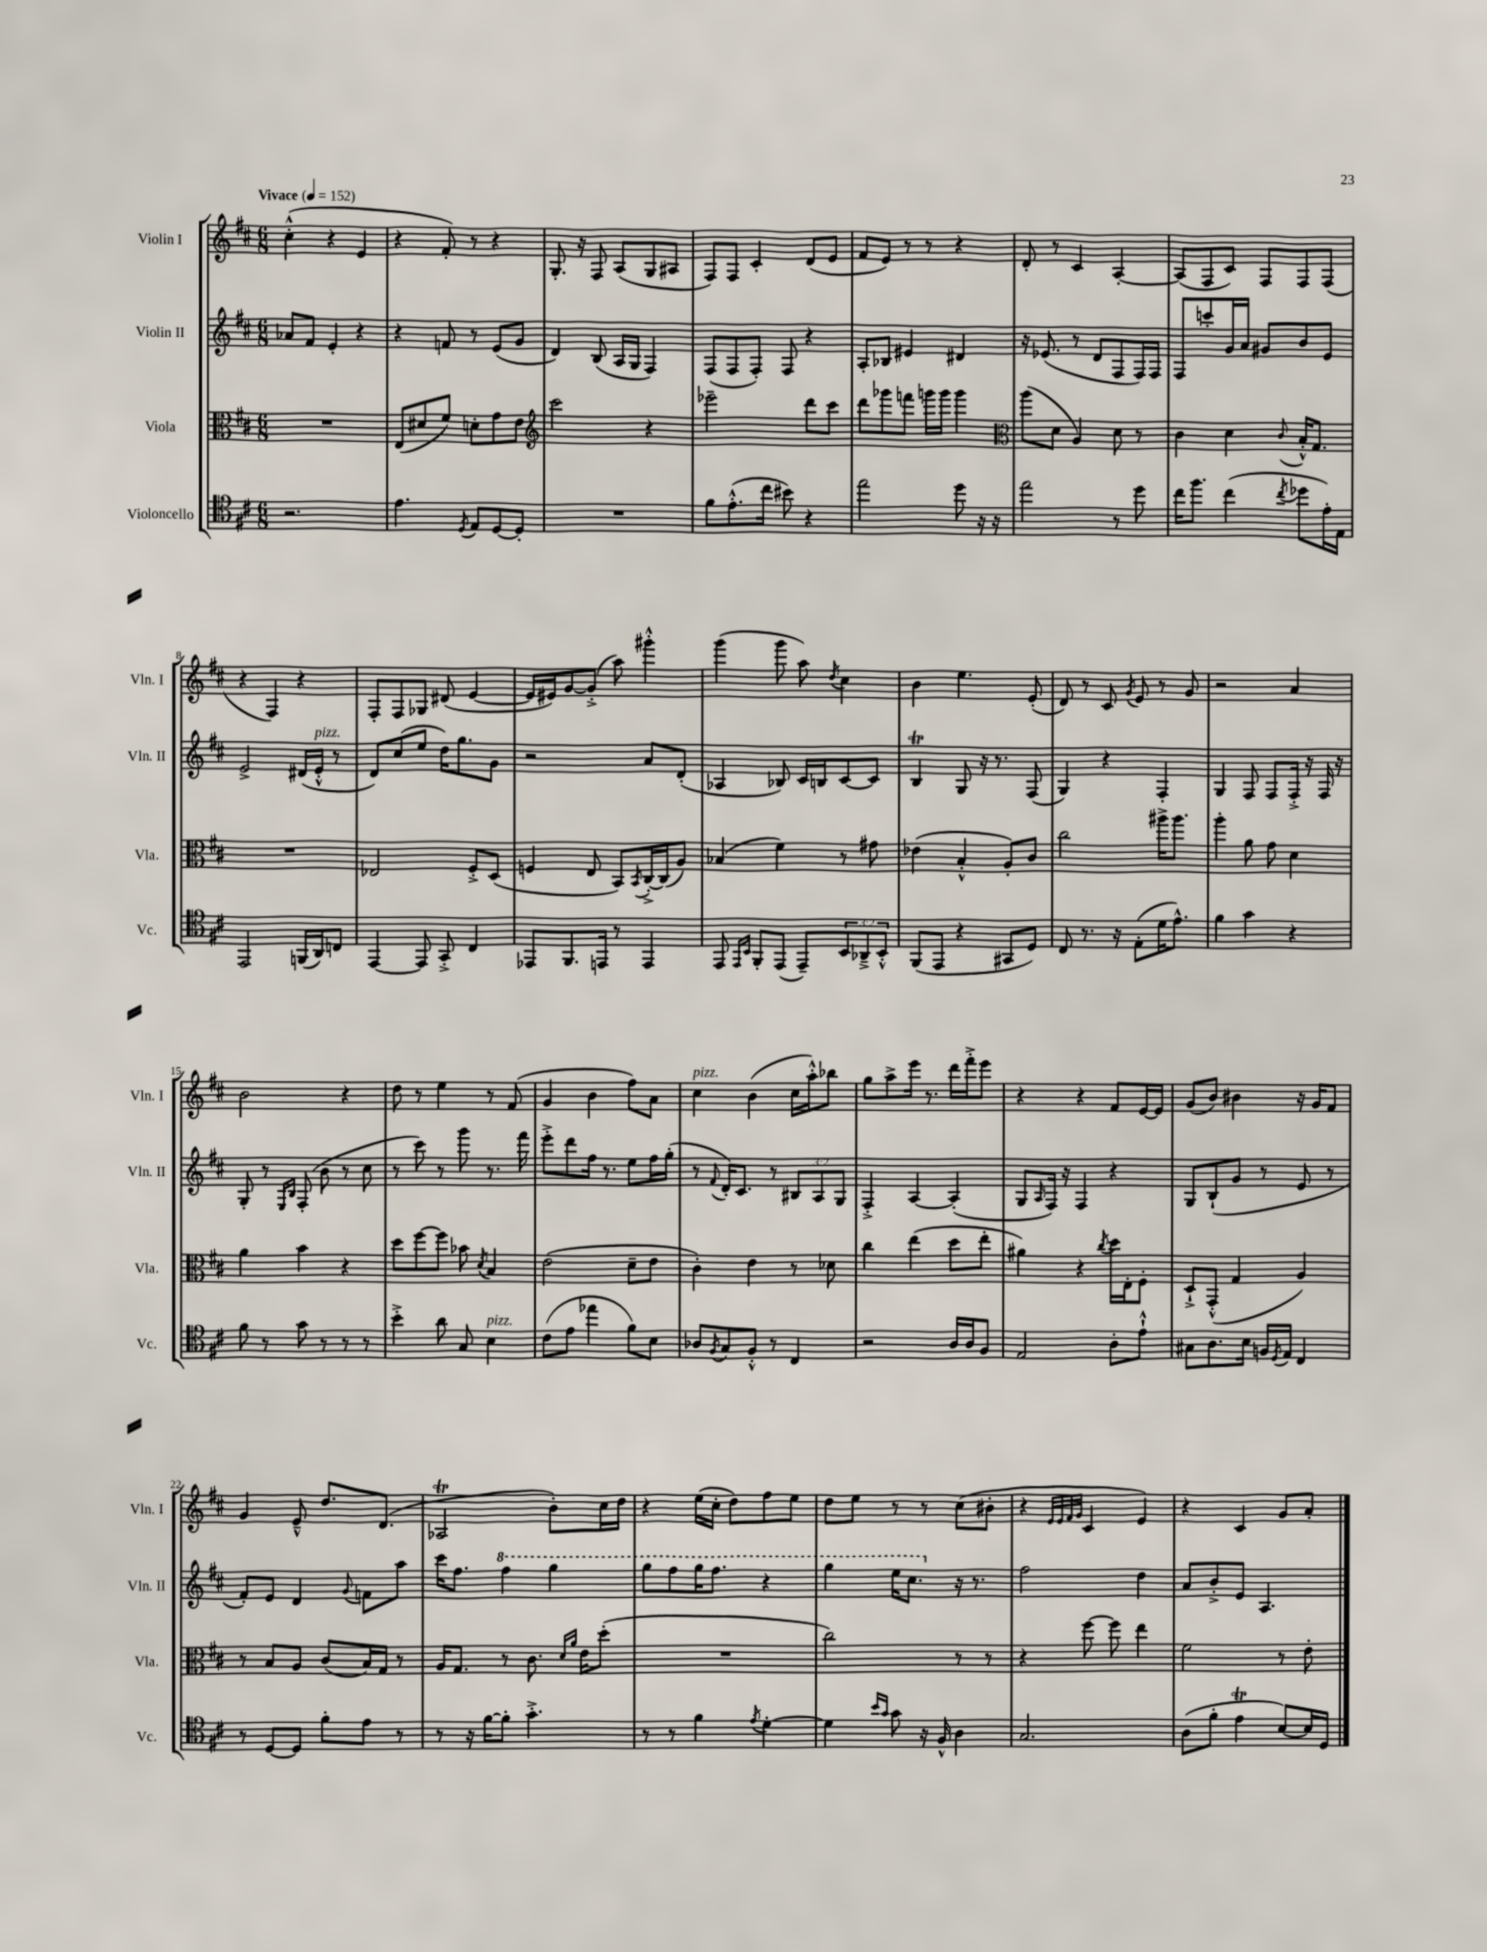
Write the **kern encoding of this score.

**kern	**kern	**kern	**kern
*staff4	*staff3	*staff2	*staff1
*clefC4	*clefC3	*clefG2	*clefG2
*k[f#c#]	*k[f#c#]	*k[f#c#]	*k[f#c#]
*M6/8	*M6/8	*M6/8	*M6/8
*MM152	*MM152	*MM152	*MM152
2.r	2.r	8a-/L	(4cc#'^^\
.	.	8f#/J	.
.	.	4e'/	4r
.	.	4r	4e/
=	=	=	=
4.e\	(8E/L	4r	4r
.	8d#/	.	.
.	8f#/J)	8f/	8f#'/)
8qD/	.	.	.
8E/L	8d'\L	8r	8r
[8D/	8g\	(8e/L	4r
8D'/]J	8e\J	8g/J	.
=	=	=	=
*	*clefG2	*	*
2.r	2ccc#\	4d/)	8.G'/
.	.	.	16r
.	.	(8B/	8F#/
.	.	16A/LL	(8A/L
.	.	16G/JJ	.
.	4r	4F#/)	8G/
.	.	.	8A#/J
=	=	=	=
8f#\L	2eee-~\	(8F#/L	8F#/L)
(8.e'^^\	.	8F#/	8F#/J
.	.	8F#'/J)	4c#'/
16cc#\Jk	.	.	.
8b#\)	.	8F#/	.
4r	8ddd\L	4r	(8d/L
.	8ccc#\J	.	8e/J
=	=	=	=
2ee\	8ddd\L	8A'/L	8f#/L
.	8ggg-\	8B-/J	8e/J)
.	8fff\J	4e#/	8r
.	16ggg\LL	.	8r
.	16ggg\JJ	.	.
8dd\	4ggg\	4d#/	4r
16r	.	.	.
16r	.	.	.
=	=	=	=
*	*clefC3	*	*
2ee\	(8aa\L	16r	8d'/
.	.	(8.e-/	.
.	8d\J	.	8r
.	4A/)	8r	4c#/
.	.	8d/L	.
8r	8d\	8F#/	[4A'/
8dd\	8r	16F#/L)	.
.	.	16F#/JJ	.
=	=	=	=
16cc#\LK	4c#\	8F#/L	(8A/]L
8.ff#\J	.	.	.
.	.	8ccc'/	8F#/
(4cc#\	4d\	16g/L	8c#/J)
.	.	16a/JJ	.
.	.	8g#/L	8F#/L
8qcc#/	8qqc#/	.	.
8dd-\L	16B'^^/LK	8b/	8F#/
.	8.G/J	.	.
16e'\L)	.	8e/J	(8F#/J
16E\JJ	.	.	.
=	=	=	=
2EE/	2.r	2e^/	4r
.	.	.	4F#/)
(16FF/LL	.	(16d#/LL	4r
16AA/J)	.	16e'^^/JJ	.
8C/J	.	8r	.
=	=	=	=
[4EE/	2E-/	8d/L)	8F#'/L
.	.	(8cc#/	8F#/
8EE/]	.	8ee/J	8G-/J
8GG'^/	.	16dd\LK)	(8d#/
.	.	8.gg\	.
4C#/	8F#'^/L	.	[4e/
.	(8D/J	8g\J	.
=	=	=	=
8EE-/L	4F/	2r	16e/]LL
.	.	.	16e#/J)
8.FF#/	.	.	[8g/
.	8E/	.	(8g'^/]J
16EE/Jk	.	.	.
8r	8BB/L)	.	8aa\)
.	8qBB/	.	.
4EE/	[16C#'^/L	8a/L	4ggg#'^^\
.	(16C#/]J	.	.
.	8A/J)	(8d'/J	.
=	=	=	=
8EE/	(4B-/	4A-/	(4ggg\
16qqEE/LL	.	.	.
16qqBB/JJ	.	.	.
8FF#'/L	.	.	.
(8EE/J	4f#\)	8B-/)	8ggg\
8EE~/L)	.	16c#/LL	8aa\)
.	.	16B/J	.
.	.	.	8qdd/
12BB/	8r	[8c#/	4cc#\
12AA-~^/	.	.	.
.	8g#\	8c#/]J	.
12BB'^^/J	.	.	.
=	=	=	=
(8FF#/L	(4e-\	4B/	4b\
8EE/J	.	.	.
4r	4B'^^/	8G/	4.ee\
.	.	16r	.
.	.	8.r	.
8GG#/L	8A'/L)	.	.
8D/J)	8c#/J	(8F#/	(8e'/
=	=	=	=
8C#/	2cc#\	4G/)	8d/)
8.r	.	.	8r
.	.	4r	8c#/
16r	.	.	.
.	.	.	8qg/
(8E'\L	.	.	8e/
16d\K	16aa#^\LK	4F#'/	8r
8.e^^\J)	8.aa#\J	.	.
.	.	.	8g/
=	=	=	=
4f#\	4aa'\	4G/	2r
4g\	8a\	8F#/	.
.	8g\	8F#/L	.
4r	4d\	16F#'^/Jk	4a/
.	.	16r	.
.	.	16F#/	.
.	.	16r	.
=	=	=	=
8f#\	4a\	8G'/	2b\
8r	.	8r	.
.	.	16qqE/LL	.
.	.	16qqB/JJ	.
8g\	4b\	(8F#'/	.
8r	.	8b\	.
8r	4r	8r	4r
8r	.	8cc#\	.
=	=	=	=
4b'^\	8dd\L	8r	8dd\
.	[8ff#\	8ccc#\)	8r
8a\	8ff#\]J	8r	4ee\
8G/	8b-\	8ggg\	.
.	8qd/	.	.
4B\	4B/	8.r	8r
.	.	.	(8f#/
.	.	16fff#\	.
=	=	=	=
(8c#\L	(2e\	8eee'^\L	4g/
8e\J	.	8ddd\	.
4ee-\	.	16ff#\Jk	4b\
.	.	8.r	.
8f#\L)	8d~\L	8ee\L	8ff#\L)
8B\J	8e\J	16ff#\L	8a\J
.	.	(16gg'\JJ	.
=	=	=	=
8A-/L	4c#'\)	8r	4cc#\
8qF#/	.	8qqf#/	.
8G/	.	16d'/LK)	.
.	.	8.c#/J	.
8F#'^^/J	4e\	.	(4b\
8r	.	8r	.
4C#/	8r	12B#/L	16cc#\LL
.	.	.	16aa'^^\J)
.	.	12A/	.
.	8d-\	.	8bb-\J
.	.	12G/J	.
=	=	=	=
2r	4cc#\	4F#'^/	8gg\L
.	.	.	8aa^\
.	(4ee\	[4A/	16eee\Jk
.	.	.	8.r
16A/LL	8dd\L	(4A'/]	16ddd\LL
16A/J	.	.	16fff#'^\J
8F#/J	8ee'\J	.	8eee\J
=	=	=	=
2E/	4a#\)	8G/L	4r
.	.	16qqA/	.
.	.	16F#/Jk)	.
.	.	16r	.
.	4r	4F#/	4r
.	8qcc#/	.	.
8A'\L	16dd\LL	4r	8f#/L
.	16E'\J	.	.
8e`^^\J	8F#'\J	.	[16e/L
.	.	.	16e/]JJ
=	=	=	=
8G#\L	8D`^/L	8G/L	(8g/L
8.A\	(8GG'^^/J	(8B`/	8b/J)
.	4G/	8g/J	4b#\
16B\Jk	.	.	.
16F/LL	.	8r	.
8qD/	.	.	.
16E/JJ	.	.	.
4C#/	4A/)	8e/	16r
.	.	.	16g/LK
.	.	8r	8f#/J
=	=	=	=
8r	8r	8f#'/L)	4g/
[8D/L	8B/L	8e/J	.
8D/]J	8A/J	4d/	8e~^^/
8f#'\L	(8c#/L	.	8.dd/L
.	.	8qqg/	.
8e\J	16B/L)	8f\L	.
.	16G/JJ	.	(8.d/J
8r	8r	8aa\J	.
=	=	=	=
8r	16A/LK	16ccc#\LK	2A-/
.	8.G/J	8.ff#\J	.
16r	.	.	.
[16f#\LK	.	.	.
8f#'\]J	8r	4fff#\	.
4.g'^\	8.c#\	.	.
.	.	4ggg\	8b'\L)
.	16qqd/LL	.	.
.	16qqa/JJ	.	.
.	16e\LK	.	.
.	(8dd'\J	.	16cc#\L
.	.	.	16dd\JJ
=	=	=	=
8r	2.r	8ggg\L	4r
8r	.	8fff#\	.
4f#\	.	16ggg\K	(16ee\LL
.	.	8.fff#\J	16cc#'\JJ
.	.	.	8dd\L)
8qe/	.	.	.
[4d'\	.	4r	8ff#\
.	.	.	8ee\J
=	=	=	=
4d\]	2cc#\)	4ggg\	8dd\L
.	.	.	8ee\J
16qqb/LL	.	.	.
16qqg/JJ	.	.	.
8g\	.	16eee\LK	8r
.	.	8.ccc#\J	.
16r	.	.	8r
16F#^^/	.	.	.
4A\	8r	16r	(8cc#\L
.	.	8.r	.
.	8r	.	8b#'\J
=	=	=	=
2.G/	4r	2ff#\	4r
.	.	.	32qqe/LLL
.	.	.	32qqe/
.	.	.	32qqf#/
.	.	.	32qqg/JJJ
.	[8ff#\	.	4c#/
.	8ff#\]	.	.
.	4ee\	4dd\	4e/)
=	=	=	=
(8A\L	2f#\	8a/L	4r
8f#'\J	.	8b'^/	.
4e\	.	8e/J	4c#/
.	.	4.A/	.
[8B/L)	8r	.	8g/L
16B/]L	8e'\	.	8a'/J
16D/JJ	.	.	.
==	==	==	==
*-	*-	*-	*-
